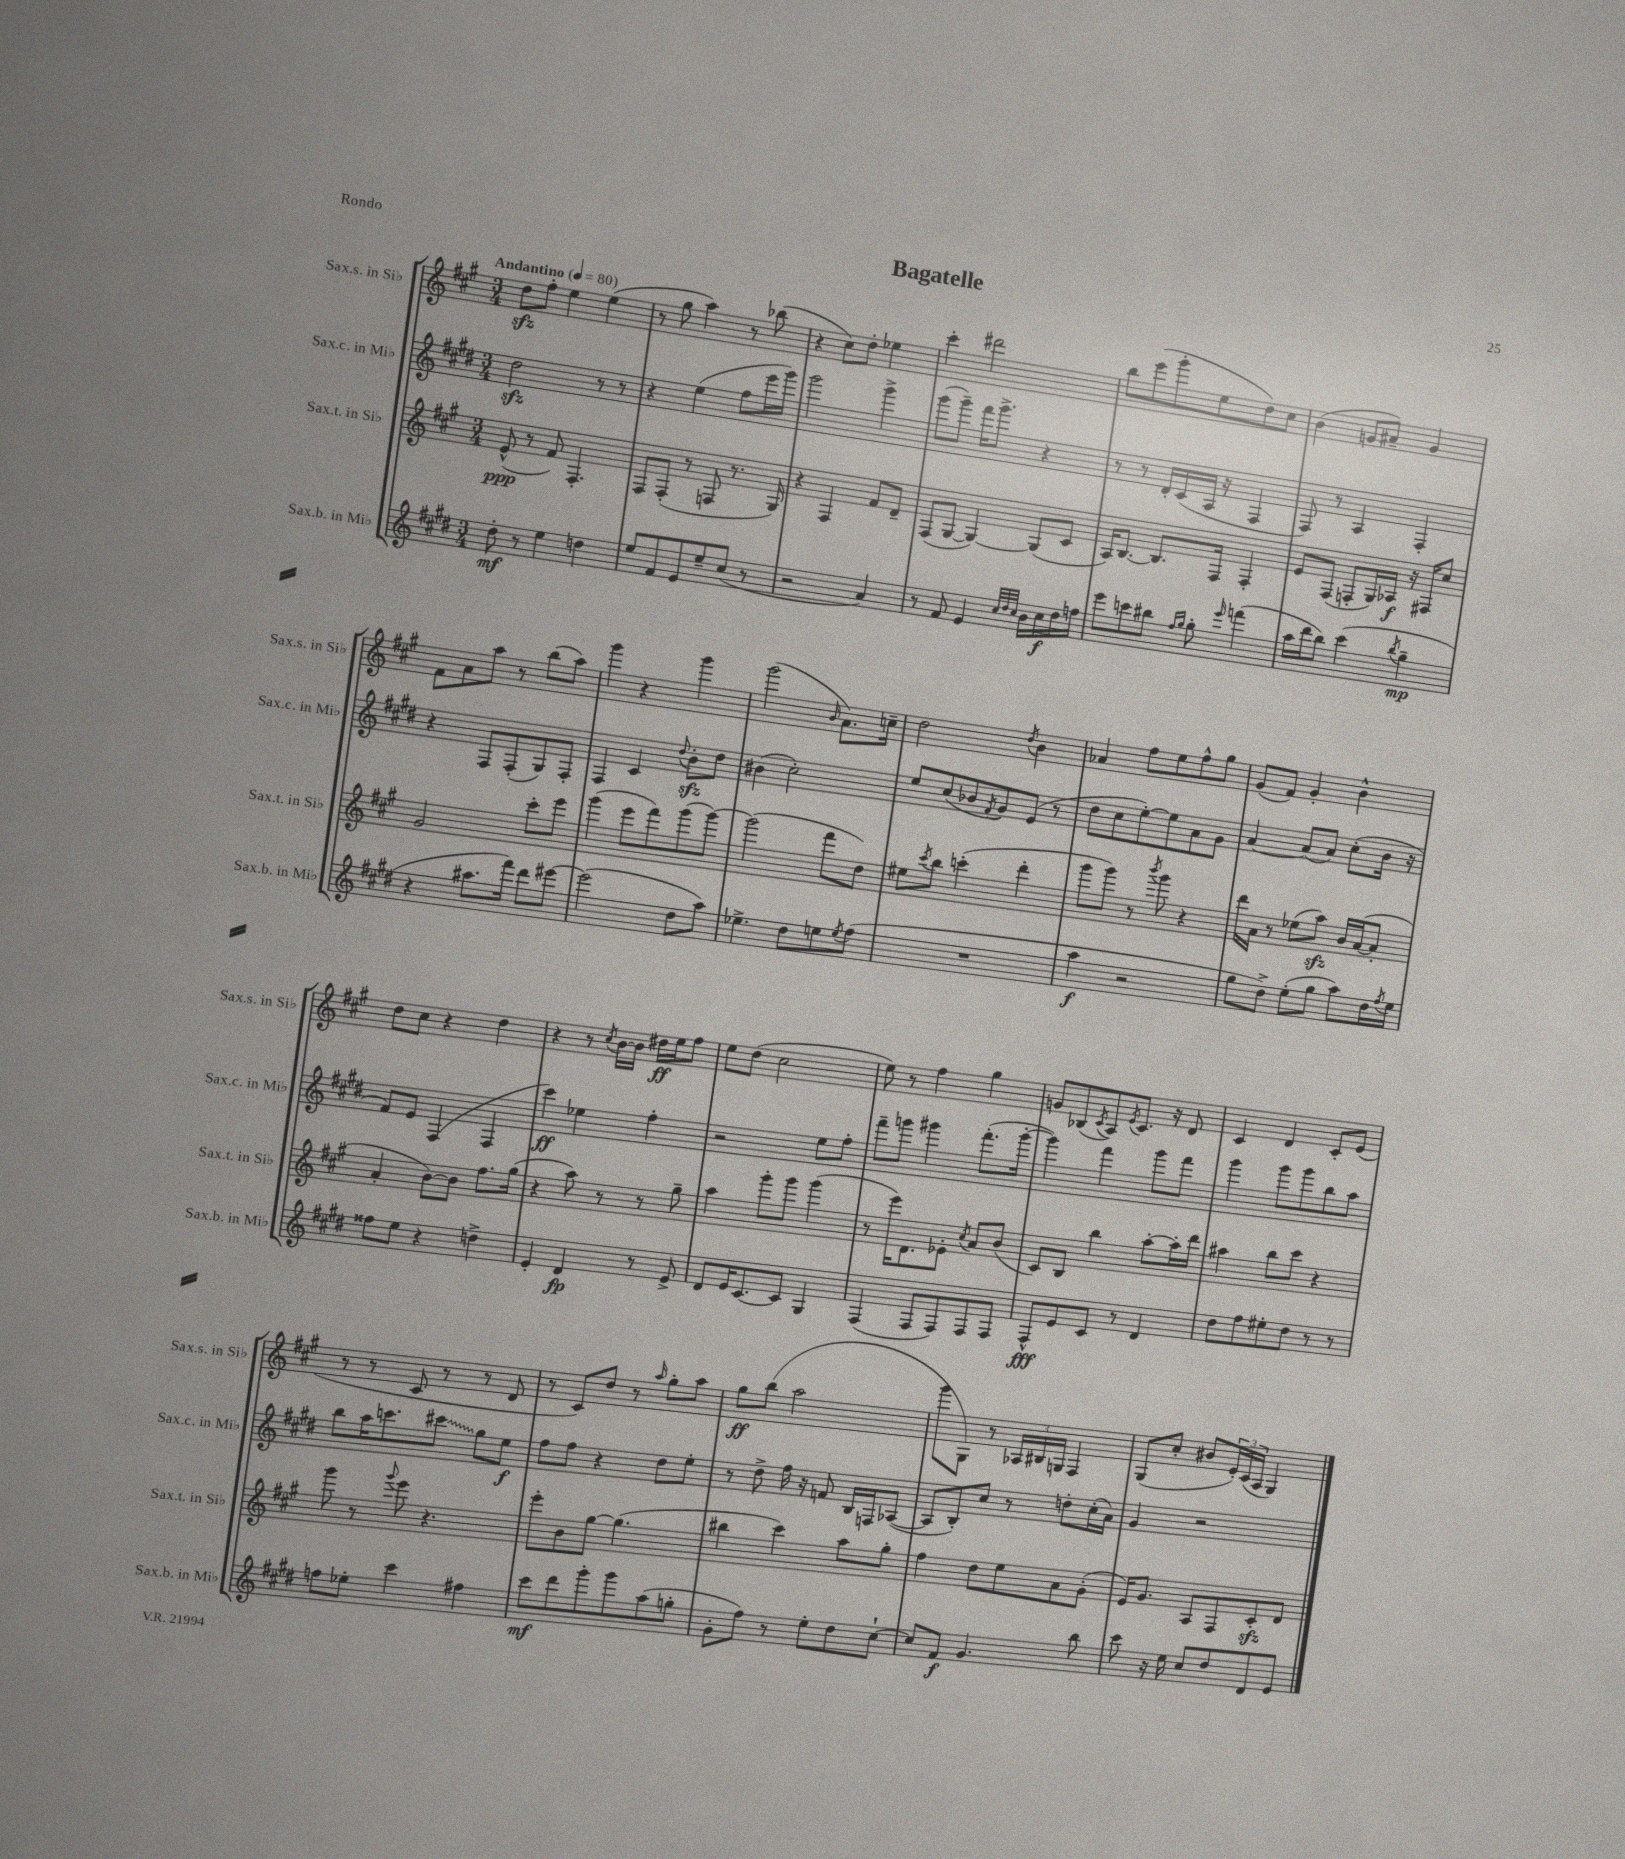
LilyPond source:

\header { title = "Bagatelle" piece = "Rondo" }
<<
\new StaffGroup <<
\new Staff = "s0" \with { instrumentName = "Sax.s. in Sib" shortInstrumentName = "Sax.s. in Sib" } {
    \clef treble \key a \major \numericTimeSignature \time 3/4 \tempo "Andantino" 4 = 80
    d''8\sfz fis''8-. e''4 e''4( |
    r8 gis''8 a''4) r8 bes''8( |
    r4 cis''8) d''8-. ees''4 |
    cis'''4-. dis'''2 |
    b''8 e'''8( gis'''8-. e''8 d''8) cis''8 |
    b'4( g'8 ais'8--) g'4 |
    fis'8 a'8 a''8 r8 b''8( a''8) |
    gis'''4 r4 gis'''4 |
    gis'''2( \grace { b'16 } a'8.) c''16-- |
    d''2 \acciaccatura { d''8 } b'4 |
    aes'4 fis''8 e''8 fis''8-^ gis''8 |
    gis'8( fis'8) gis'4-. b'4-^ |
    d''8 cis''8 r4 d''4 |
    r4 r8 \acciaccatura { cis''8 } b'16~ b'16 dis''16\ff e''16 fis''8 |
    e''8 d''8( cis''2 |
    e''8) r8 fis''4 gis''4 |
    g'8 bes8( \acciaccatura { cis'8 } a8) \acciaccatura { e'8 } cis'8. r16 d'8 |
    cis'4 d'4 cis'8-. e'8( |
    r8 r8 cis'8 r8 r8 d'8 |
    r8 cis'8) d''8 r8 \grace { a''16 } gis''8-. a''8 |
    gis''8\ff b''8( a''2 |
    gis'''8 gis8) r8 \tuplet 3/2 { aes16 bis16 g16 } fis4 |
    gis8( cis''8-. bis'8 \tuplet 3/2 { e'16-.) cis'16( a16 } gis4) \bar "|." |
}
\new Staff = "s1" \with { instrumentName = "Sax.c. in Mib" shortInstrumentName = "Sax.c. in Mib" } {
    \clef treble \key e \major \numericTimeSignature \time 3/4
    dis''2\sfz r8 r8 |
    r4 e''4( fis''8 e'''16 gis'''16) |
    gis'''2 gis'''4-> |
    gis'''8( gis'''8--) fis'''16 gis'''8.-> r4 |
    r8 r8 dis'16-. cis'16( a16 r16 fis4 |
    fis8) r8 a4 fis4-. |
    r4 fis8 fis8-.( gis8) fis8-. |
    fis4 cis'4 \appoggiatura { dis''8 } b'8-.\sfz dis''8 |
    bis'4( cis''2-.) |
    e''8 cis''8( bes'8 \acciaccatura { fis'8 } gis'8) e'8( r8 |
    dis''8 cis''8 e''8~-.) e''8 a'8 gis'8 |
    a'4~ a'8( a'8) cis''8-.( b'16 r16 |
    fis'8) e'8 fis4( fis4 |
    cis'''4\ff) ees''4 fis''4-. |
    r2 e''8 fis''8-. |
    fis'''8-- g'''8 gis'''4 fis'''8.-.( gis'''16~-. |
    gis'''4) fis'''4 gis'''8 fis'''8 |
    gis'''4 gis'''8 gis'''8 b''8 a''8 |
    b''8 a''16 c'''8. \once \override Glissando.style = #'zigzag cis'''8\glissando gis''8 e''8\f |
    fis''8 fis''8 r4 dis''8 e''8-. |
    r8 dis''8-> fis''16 r16 f'8 b16 f16 aes8~( |
    aes8 b8-.) cis''8 r8 d''8-. cis''16-.( a'16) |
    gis'4 r2 \bar "|." |
}
\new Staff = "s2" \with { instrumentName = "Sax.t. in Sib" shortInstrumentName = "Sax.t. in Sib" } {
    \clef treble \key a \major \numericTimeSignature \time 3/4
    e'8-^\ppp( r8 fis'8) fis4.-. |
    fis8 fis8-.( r8 f8 r8. gis16) |
    r4 fis4 fis'8 d'8-- |
    fis8( gis8~ gis4~) gis8( cis'8 |
    a16) b8.~ b8. fis16 fis4-. |
    e'8 fis8( f8-. gis16) aes16\f r16 fis16 cis''8 |
    gis'2 cis'''8-. e'''8 |
    gis'''4( e'''8 fis'''8) gis'''8( gis'''8~) |
    gis'''2( fis'''8 d''8) |
    eis''8 \acciaccatura { cis'''8 } b''8 c'''4-.( d'''4-. |
    gis'''8 gis'''8) r8 \acciaccatura { b'''8 } gis'''8 r4 |
    d'''16 a'16 r8 ees''8( a''8\sfz) b'16 a'16~( a'8-. |
    a'4-. b'8~) b'8 fis''8. gis''16( |
    r4 a''8) r8 r8 gis''8-- |
    a''4 gis'''8-. gis'''8 gis'''4( |
    r8 e'''16) d'8. ees'8-. \acciaccatura { cis''8 } a'8 b'8( |
    cis'8) b8 b''4 a''8~-. a''16-. d'''16 |
    ais''4 b''8 cis'''8 r4 |
    gis'''8 r8 \appoggiatura { gis'''8 } e'''8 r4. |
    e'''8-. b'8 gis''8~ gis''4.( |
    bis''4 cis'''4) a''8 gis''8-. |
    fis''4 d''8 e''8 a'8 gis'8-.( |
    e'16) gis'8. a8 fis8 cis'8-.\sfz d'8 \bar "|." |
}
\new Staff = "s3" \with { instrumentName = "Sax.b. in Mib" shortInstrumentName = "Sax.b. in Mib" } {
    \clef treble \key e \major \numericTimeSignature \time 3/4
    dis''8-.\mf r8 e''4 d''4 |
    e''8 fis'8 e'8 e''8-- cis''8( r8 |
    r2 a'4) |
    r8 fis'8 e'4 \grace { cis''32 dis''32 cis''32 } b'16 cis''16\f dis''16 f''16 |
    e'''8 c'''8 bis''8 \grace { fis''16 gis''16 } gis''8-. \grace { e'''16 } f'''4( |
    a''16 dis'''16 b''8) cis'''4( \acciaccatura { b''8 } gis''4--\mp |
    r4 ais''8. fis'''16) dis'''8 eis'''8~ |
    eis'''2( dis''8 a''8) |
    ees''4.-> dis''8 e''8 \acciaccatura { e''8 } fis''8( |
    R2. |
    a''4\f r2 |
    gis''8 dis''8->) e''8-.( gis''8 a''8) dis''16 \acciaccatura { fis''8 } e''16 |
    fisis''8 e''8 r4 d''4-> |
    e'4-. dis'4\fp r8 e'8-> |
    dis'8 e'16 cis'8.~ cis'8 gis4 |
    fis4( fis8 fis8) fis8 fis8 |
    fis8-^\fff e'8 cis'8 r8 dis'4 |
    dis''8 fis''8 eis''8-. dis''8 r8 r8 |
    f''8 ees''8-. cis'''4 fis''4 |
    cis'''8\mf dis'''8 gis'''8-. gis'''8 a''8( g''8-. |
    gis'8-. fis''8) r8 e''8-. dis''8 cis''8~-! |
    cis''8 fis'8\f gis'4. b''8 |
    cis'''8 r16 e''16 cis''8 dis''8 dis'8 e'8 \bar "|." |
}
>>
>>
\layout { \context { \Score \remove "Bar_number_engraver" } }
